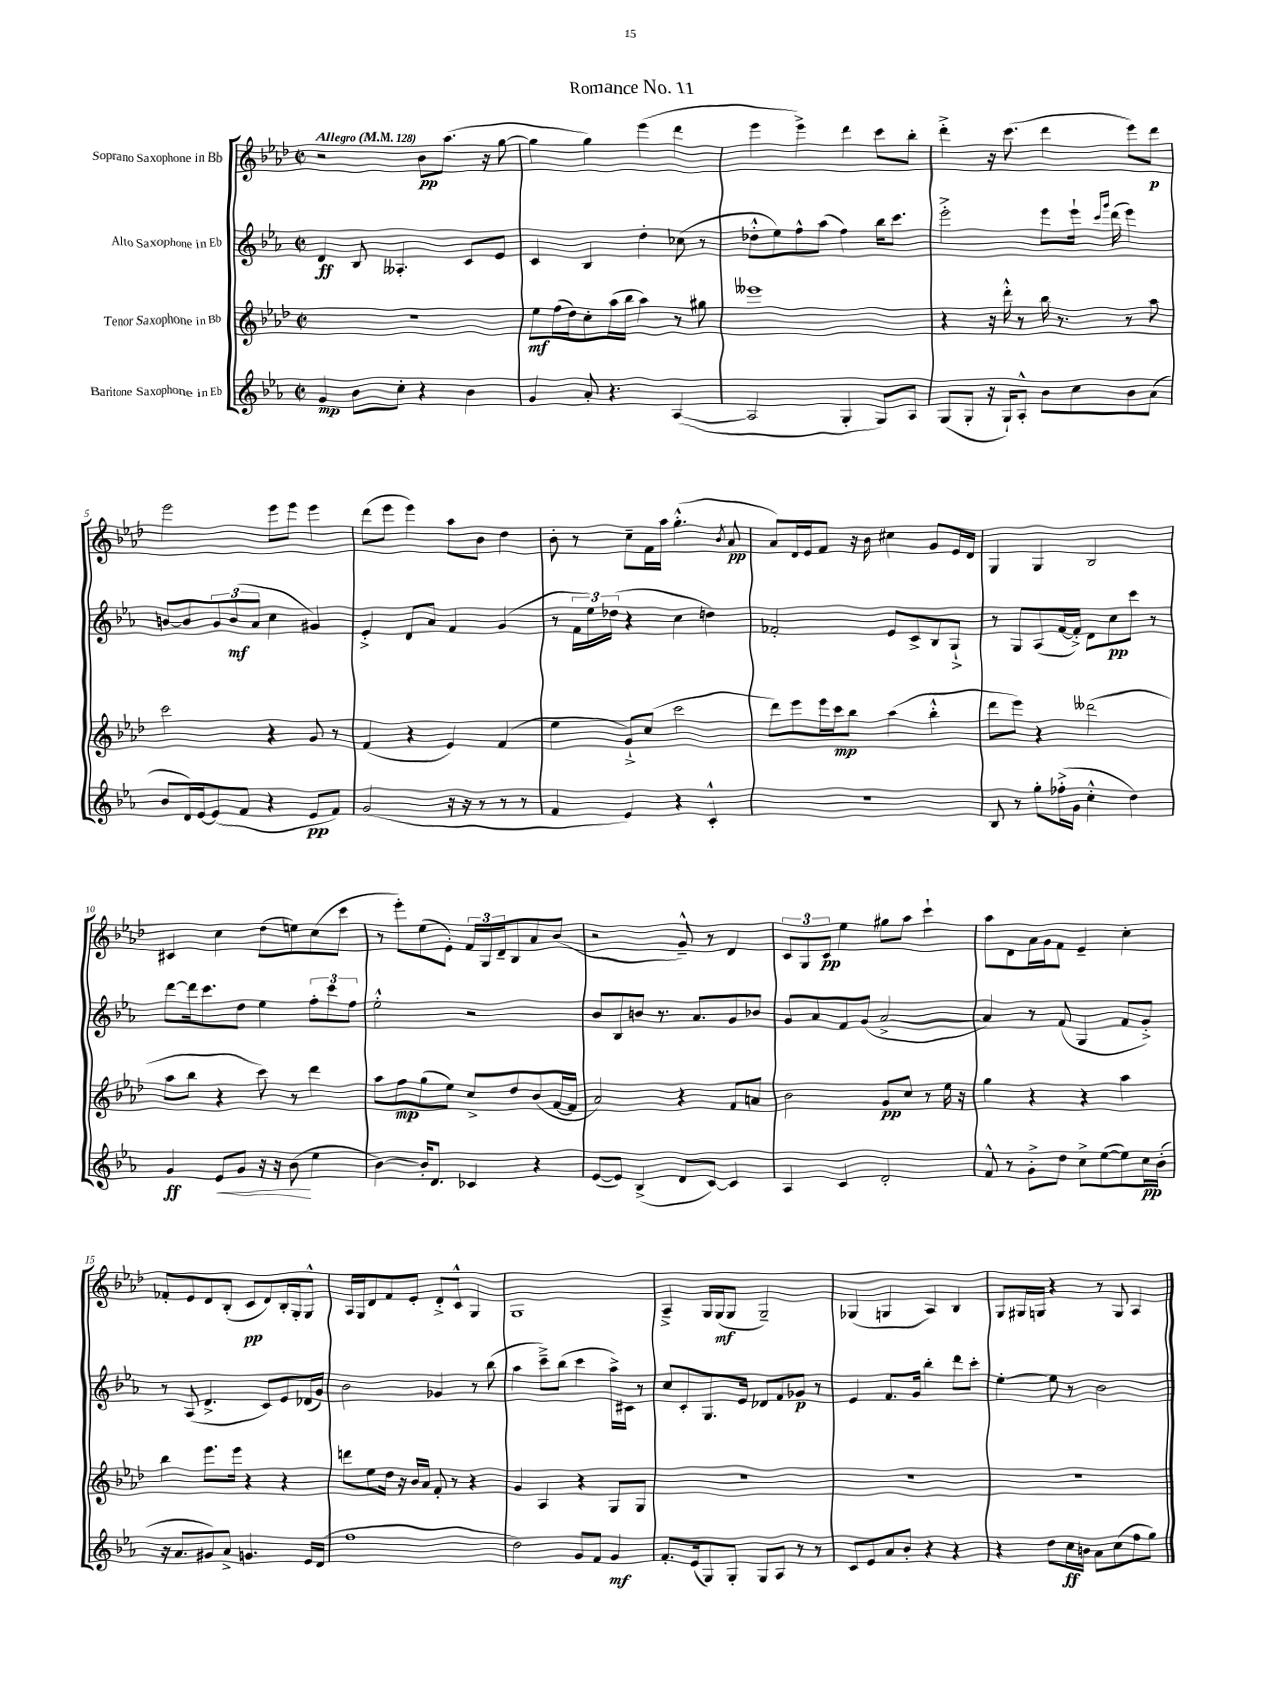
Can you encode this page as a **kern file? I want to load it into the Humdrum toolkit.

**kern	**kern	**kern	**kern
*staff4	*staff3	*staff2	*staff1
*clefG2	*clefG2	*clefG2	*clefG2
*k[b-e-a-]	*k[b-e-a-d-]	*k[b-e-a-]	*k[b-e-a-d-]
*M2/2	*M2/2	*M2/2	*M2/2
*met(c|)	*met(c|)	*met(c|)	*met(c|)
*MM128	*MM128	*MM128	*MM128
4g/	1r	4d/	2r
8b-\L	.	8B-/	.
8cc'\J	.	4.A--'/	.
4r	.	.	8b-\L
.	.	.	(8.aa-\J
4b-\	.	8c/L	.
.	.	.	16r
.	.	8e-/J	[8gg\
=	=	=	=
4g/	8ee-\L	4c/	4gg\]
.	(16ff\L	.	.
.	16dd-\J)	.	.
8a-'/	8cc'\	4B-/	4gg\)
4.r	(16aa-\L	.	.
.	16bb-\JJ	.	.
.	4aa-\)	4dd'\	(4eee-\
([4A-/	8r	(8cc-\	4ddd-\
.	8gg#\	8r	.
=	=	=	=
2A-/]	1eee--	8dd-'^^\L	4eee-\
.	.	8ee-\)	.
.	.	8ff^^\	4eee-^\)
.	.	(8aa-\J	.
4G'/	.	4ff\)	4ddd-\
8G/L)	.	16bb-\LK	8ccc\L
.	.	8.ccc\J	.
8A-/J	.	.	8bb-'\J
=	=	=	=
(8G/L	4r	2eee-'^\	4ddd-'^\
8G'/J	.	.	.
16r	16r	.	16r
16G`/LK)	16ddd-'^^\	.	(8.ccc\
8A-'^^/J	8r	.	.
8b-\L	16bb-\	8eee-\L	4ddd-\
.	8.r	.	.
8cc\	.	16eee-`\Jk	.
.	.	16qqccc/LL	.
.	.	16qqggg/JJ	.
.	.	(16ddd\	.
8b-\	8r	4eee-\)	8eee-\L)
(8a-\J	8aa-\	.	8ddd-\J
=	=	=	=
8b-/L	2ccc\	[8b/L	2eee-\
16d/L)	.	8b/]	.
[16e-/J	.	.	.
(8e-/]	.	12g/	.
.	.	(12b/	.
8f/J	.	.	.
.	.	12a-/J	.
4r	4r	4cc\	8eee-\L
.	.	.	8eee-\J
8e-/L	8g/	4g#/)	4eee-\
8f/J)	8r	.	.
=	=	=	=
(2g/	(4f/	4e-'^/	(8ddd-\L
.	.	.	8eee-\J
.	4r	8d/L	4eee-\)
.	.	8a-/J	.
16r	4e-/)	4f/	8aa-\L
16r	.	.	.
8r	.	.	8b-\J
8r	(4f/	(4g/	4dd-\
8r	.	.	.
=	=	=	=
4f/	4ee-\	8r	8b-'\
.	.	24f\LL	8r
.	.	24ee-\)	.
.	.	(24dd-\JJ	.
4e-/)	8g`^/L)	4r	8cc~\L
.	(8cc/J	.	16f\L
.	.	.	16aa-\JJ
4r	2ccc\	4cc\	(4.gg'^^\
4c'^^/	.	4dd\)	.
.	.	.	8qb-/
.	.	.	8a-/
=	=	=	=
1r	8ddd-\L)	2f-'/	8a-/L)
.	8eee-\	.	16d-/L
.	.	.	16e-/J
.	16eee-\L	.	8f/J
.	16ccc\J	.	.
.	8bb-\J	.	16r
.	.	.	16b-\
.	(4aa-\	8e-/L	4cc#\
.	.	8c^/	.
.	4bb-'^^\	8B-/	8g/L
.	.	8G`^/J	16e-/L
.	.	.	16d-/JJ
=	=	=	=
8B-/	8ddd-\L	8r	4G/
8r	8eee-\J)	8G/L	.
8gg'\L	4r	(8A-/	4G/
(16ff-'^\L	.	[16f/L	.
16g\JJ	.	16f'^/]JJ)	.
4cc'^^\	(2ddd--\	8d\L	2B-/
.	.	8cc\	.
4dd\)	.	8ccc\J	.
.	.	8r	.
=	=	=	=
4g/	8aa-\L	[8ddd\L	4c#/
.	8bb-\J	16ddd\]k	.
.	.	8.ccc\	.
8e-/L	4r	.	4cc\
8g/J	.	8dd\J	.
16r	8ccc\)	4ee-\	(8dd-\L
16r	.	.	.
(8b-\	8r	.	8ee\)
4ee-\	4ddd-\	12ff'\L	(8cc\
.	.	12ccc\	.
.	.	.	8ccc\J
.	.	12ff\J	.
=	=	=	=
[4b-\)	8aa-\L	2ee-'^^\	8r
.	8ff\	.	8eee-'\L)
16b-'/]LK	(8gg\	.	(8ee-\
8.d/J	.	.	.
.	8ee-\J)	.	8e-'\J)
4c-/	8cc^/L	2r	24f/LL
.	.	.	24G/
.	.	.	24d-~/J
.	8dd-/	.	8B-/
4r	(8b-/	.	8a-/
.	[16f/L	.	(8b-/J
.	16f/]JJ	.	.
=	=	=	=
([8e-/L	2a-/)	8b-/L	2r
8e-/]J)	.	8B-/	.
(4B-^/	.	8b/J	.
.	.	8.r	.
8d/L	4r	.	8g~^^/)
.	.	8.a-/L	.
[8c/J)	.	.	8r
4c/]	8f/L	8g/	4d-/
.	8a/J	8b-/J	.
=	=	=	=
4A-/	2b-\	8g/L	12c/L
.	.	.	12G/
.	.	8a-/	.
.	.	.	12c/J
4c/	.	8f/	4ee-\
.	.	(8g/J	.
2d'/	8g/L	[2a-^/	8gg#\L
.	8cc/J	.	8aa-\J
.	8r	.	4ccc`\
.	16ee-\	.	.
.	16r	.	.
=	=	=	=
8f^^/	4gg\	4a-/])	8aa-\L
8r	.	.	8d-\
8g'^\L	4r	8r	16a-\L
.	.	.	16g\J
8dd\J	.	(8f/	8f\J
8cc^\L	4r	4G/	4e-~/
([8ee-\	.	.	.
8ee-\])	4aa-\	8f/L	4cc'\
16cc\L	.	8g'^/J)	.
(16b-'\JJ	.	.	.
=	=	=	=
16r	4bb-\	8r	8f-'/L
8.a-/L	.	.	.
.	.	(8A-/	8e-/
8g#/)	8.eee-\L	4.d^/	8d-/
8a-^/J	.	.	(8B-'/J
.	16eee-\Jk	.	.
4.g/	4r	.	8c/L
.	.	8c/L)	8d-/)
.	4r	8e-/	16B-'/L
.	.	.	16G'/J
16e-/LL	.	(16d-/L	8G^^/J
(16d/JJ	.	16g/JJ)	.
=	=	=	=
1ff	8ddd\L	2b-\	16A-/LL
.	.	.	16G/J
.	8ee-\	.	8d-/
.	16dd-\Jk	.	8f/
.	16r	.	.
.	16b-/LL	.	8e-'/J
.	16a-/JJ	.	.
.	8f'/	4g-/	8d-'^/L
.	8r	.	8c^^/J
.	4r	8r	4G/
.	.	(8bb-\	.
=	=	=	=
2dd\)	4g/	4aa-\	1G
.	4A-/	8ccc~^\L)	.
.	.	(8bb-\J	.
8g/L	4r	4ccc\	.
8f/J	.	.	.
4g/	8G/L	16aa-^\LL)	.
.	.	16c#\JJ	.
.	8G/J	8r	.
=	=	=	=
8.f'/L	1r	8cc/L	4A-~^/
.	.	8c'/	.
(16e-/k	.	.	.
8G/)	.	8.G/	16G/LL
.	.	.	(16G/J
8G'/J	.	.	8G/J
.	.	16e-/Jk	.
8G/L	.	8d-/L	2G~/)
8A-/J	.	8f/	.
8r	.	8g-/J	.
8r	.	8r	.
=	=	=	=
8c/L	1r	4e-/	(4G-/
8e-/	.	.	.
8a-/	.	8.f/L	4G/
8b-'/J	.	.	.
.	.	16g/Jk	.
4r	.	4bb-'\	4A-/)
4r	.	8ddd\L	4B-/
.	.	8ccc'\J	.
=	=	=	=
4r	1r	[4ee-'\	8G/L
.	.	.	16G#/L
.	.	.	16G/JJ
8dd\L	.	8ee-\]	4r
16cc\L	.	8r	.
16b\JJ	.	.	.
8a-\L	.	2b-\	8r
(8cc\	.	.	8G/
8ff\	.	.	4A-/
8gg\J)	.	.	.
==	==	==	==
*-	*-	*-	*-
